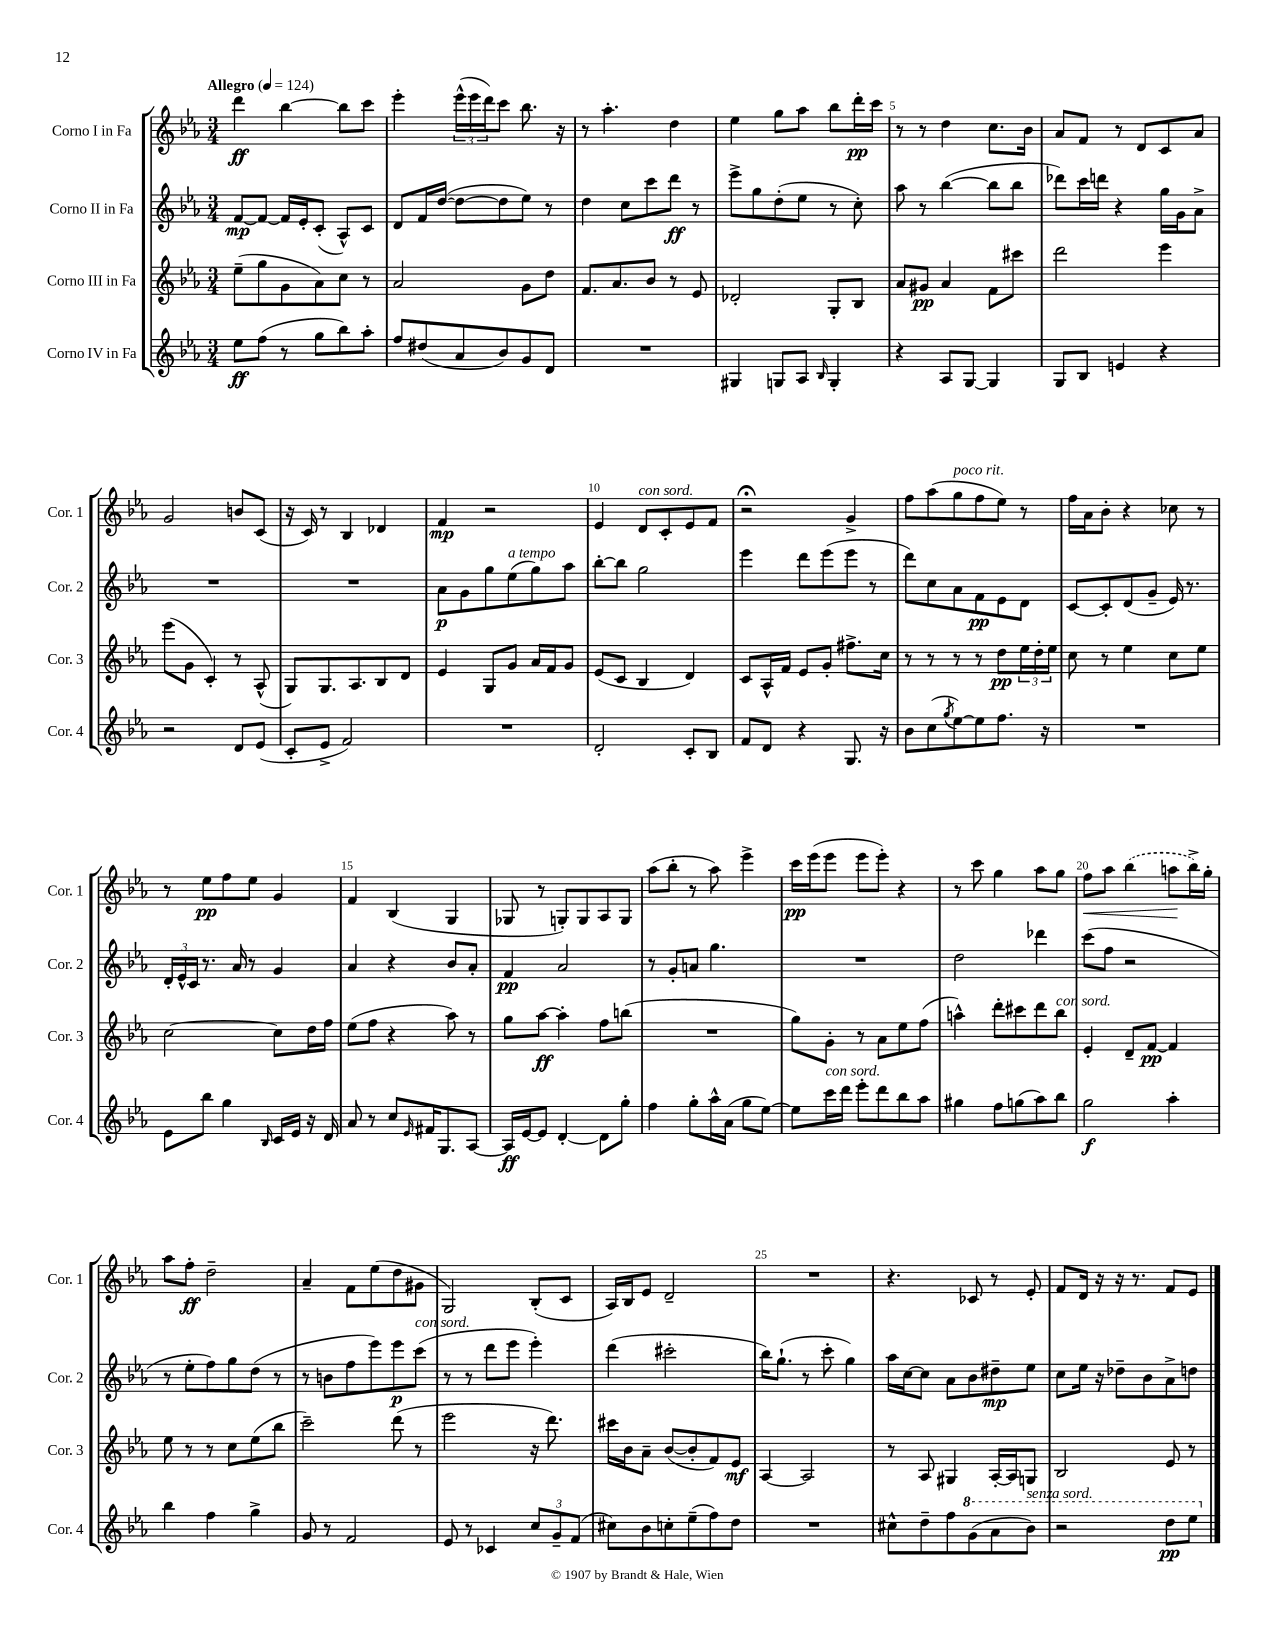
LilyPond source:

<<
\new StaffGroup <<
\new Staff = "s0" \with { instrumentName = "Corno I in Fa" shortInstrumentName = "Cor. 1" } {
    \clef treble \key ees \major \numericTimeSignature \time 3/4 \tempo "Allegro" 4 = 124
    d'''4\ff bes''4~ bes''8 c'''8 |
    ees'''4-. \tuplet 3/2 { ees'''16-^( ees'''16 d'''16) } c'''8 bes''8. r16 |
    r8 aes''4.-. d''4 |
    ees''4 g''8 aes''8 bes''8 d'''16-.\pp c'''16 |
    r8 r8 d''4 c''8. bes'16 |
    aes'8 f'8 r8 d'8 c'8 aes'8 |
    g'2 b'8 c'8( |
    r16 c'16) r8 bes4 des'4 |
    f'4\mp r2 |
    ees'4 d'8^\markup { \italic "con sord." } c'8-. ees'8 f'8 |
    r2\fermata g'4-> |
    f''8 aes''8( g''8^\markup { \italic "poco rit." } f''8 ees''8) r8 |
    f''16 aes'16 bes'8-. r4 ces''8 r8 |
    r8 ees''8\pp f''8 ees''8 g'4 |
    f'4 bes4( g4 |
    ges8 r8 g8-.) g8 aes8 g8 |
    aes''8( bes''8-. r8 aes''8) ees'''4-> |
    c'''16\pp ees'''16( ees'''8 ees'''8 ees'''8-.) r4 |
    r8 c'''8 g''4 aes''8 g''8 |
    f''8\< aes''8 \once \slurDashed bes''4( a''8\! bes''16->) g''16-. |
    aes''8 f''8-.\ff d''2-- |
    aes'4-- f'8 ees''8( d''8 gis'8 |
    g2) bes8-.( c'8 |
    aes16) bes16 ees'8 d'2-- |
    R2. |
    r4. ces'8 r8 ees'8-. |
    f'8 d'16 r16 r16 r8. f'8 ees'8 \bar "|." |
}
\new Staff = "s1" \with { instrumentName = "Corno II in Fa" shortInstrumentName = "Cor. 2" } {
    \clef treble \key ees \major \numericTimeSignature \time 3/4
    f'8~\mp f'8~ f'16 ees'16-. c'8-.( aes8-^) c'8 |
    d'8 f'16 d''16~( d''8~ d''8 ees''8) r8 |
    d''4 c''8 c'''8 d'''8\ff r8 |
    ees'''8-> g''8 d''8-.( ees''8 r8 c''8-.) |
    aes''8 r8 bes''4~( bes''8 bes''8 |
    des'''8) c'''16 d'''16 r4 g''16 g'16 aes'8-> |
    R2. |
    R2. |
    aes'8\p g'8 g''8 ees''8^\markup { \italic "a tempo" }( g''8) aes''8 |
    bes''8~-. bes''8 g''2 |
    ees'''4 d'''8 ees'''8( ees'''8 r8 |
    d'''8) c''8 aes'8 f'8\pp ees'8 d'8 |
    c'8~ c'8-. d'8( g'8-- ees'16) r8. |
    \tuplet 3/2 { d'16-. ees'16-^ c'16 } r8. aes'16 r8 g'4 |
    aes'4 r4 bes'8 aes'8-. |
    f'4\pp aes'2 |
    r8 g'8-. a'8 g''4. |
    R2. |
    d''2 des'''4 |
    c'''8( f''8 r2 |
    r8 ees''8-. f''8) g''8 d''8( r8 |
    r8 b'8 f''8 ees'''8) ees'''8\p c'''8^\markup { \italic "con sord." }( |
    r8 r8 d'''8 ees'''8 ees'''4-.) |
    d'''4( cis'''2-. |
    bes''16) g''8.-!( r8 c'''8-. g''4) |
    aes''16 c''16~ c''8 aes'8 bes'8 dis''8--\mp ees''8 |
    c''8 ees''16 r16 des''8-- bes'8 aes'8-> d''8 \bar "|." |
}
\new Staff = "s2" \with { instrumentName = "Corno III in Fa" shortInstrumentName = "Cor. 3" } {
    \clef treble \key ees \major \numericTimeSignature \time 3/4
    ees''8--( g''8 g'8 aes'8) c''8 r8 |
    aes'2 g'8 d''8 |
    f'8. aes'8. bes'8 r8 ees'8 |
    des'2-. g8-. bes8 |
    aes'8 gis'8\pp aes'4 f'8 cis'''8 |
    d'''2 ees'''4 |
    ees'''8( g'8 c'4-.) r8 aes8-^( |
    g8) g8. aes8. bes8 d'8 |
    ees'4 g8 g'8 aes'16 f'16 g'8 |
    ees'8( c'8 bes4 d'4) |
    c'8 aes16-^ f'16 ees'8 g'8-. fis''8.-> c''16 |
    r8 r8 r8 r8 d''8\pp \tuplet 3/2 { ees''16 d''16-. ees''16 } |
    c''8 r8 ees''4 c''8 ees''8 |
    c''2~ c''8 d''16 f''16 |
    ees''8( f''8 r4 aes''8) r8 |
    g''8 aes''8~\ff aes''4-. f''8 b''8( |
    R2. |
    g''8) g'8-. r8 aes'8 ees''8 f''8( |
    a''4-^) d'''8-. cis'''8 d'''8 bes''8^\markup { \italic "con sord." } |
    ees'4-. d'8-- f'8~\pp f'4 |
    ees''8 r8 r8 c''8 ees''8( bes''8 |
    c'''2--) d'''8( r8 |
    ees'''2 r16 d'''8.) |
    cis'''16 bes'16 aes'8-- bes'8~( bes'8-. f'8) ees'8\mf |
    aes4~ aes2 |
    r8 aes8 gis4 aes16~-. aes16 g8 |
    bes2 ees'8 r8 \bar "|." |
}
\new Staff = "s3" \with { instrumentName = "Corno IV in Fa" shortInstrumentName = "Cor. 4" } {
    \clef treble \key ees \major \numericTimeSignature \time 3/4
    ees''8\ff f''8( r8 g''8 bes''8) aes''8-. |
    f''8 dis''8( aes'8 bes'8) g'8 d'8 |
    R2. |
    gis4 g8 aes8 \grace { bes16 } g4-. |
    r4 aes8 g8~ g4 |
    g8 bes8 e'4 r4 |
    r2 d'8 ees'8( |
    c'8-. ees'8-> f'2) |
    R2. |
    d'2-. c'8-. bes8 |
    f'8 d'8 r4 g8. r16 |
    bes'8 c''8( \acciaccatura { g''8 } ees''8~) ees''8 f''8. r16 |
    R2. |
    ees'8 bes''8 g''4 \grace { bes16 } c'16 ees'16 r16 d'16 |
    aes'8 r8 c''8 \grace { ees'16 } fis'16 g8. aes8~ |
    aes16\ff ees'16~ ees'8 d'4~-. d'8 g''8-. |
    f''4 g''8-. aes''16-^ aes'16( g''8 ees''8~) |
    ees''8 c'''16^\markup { \italic "con sord." } d'''16 ees'''8-. d'''8 bes''8 aes''8 |
    gis''4 f''8 g''8( aes''8) bes''8 |
    g''2\f aes''4-. |
    bes''4 f''4 g''4-> |
    g'8 r8 f'2 |
    ees'8 r8 ces'4 \tuplet 3/2 { c''8 g'8-- f'8( } |
    cis''8) bes'8 c''8-. ees''8--( f''8) d''8 |
    R2. |
    cis''8-^ d''8-- f''8 \ottava #1 g''8( aes''8 bes''8^\markup { \italic "senza sord." }) |
    r2 d'''8\pp ees'''8 \ottava #0 \bar "|." |
}
>>
>>
\layout { \context { \Score \override BarNumber.break-visibility = ##(#f #t #t) barNumberVisibility = #(every-nth-bar-number-visible 5) } }
